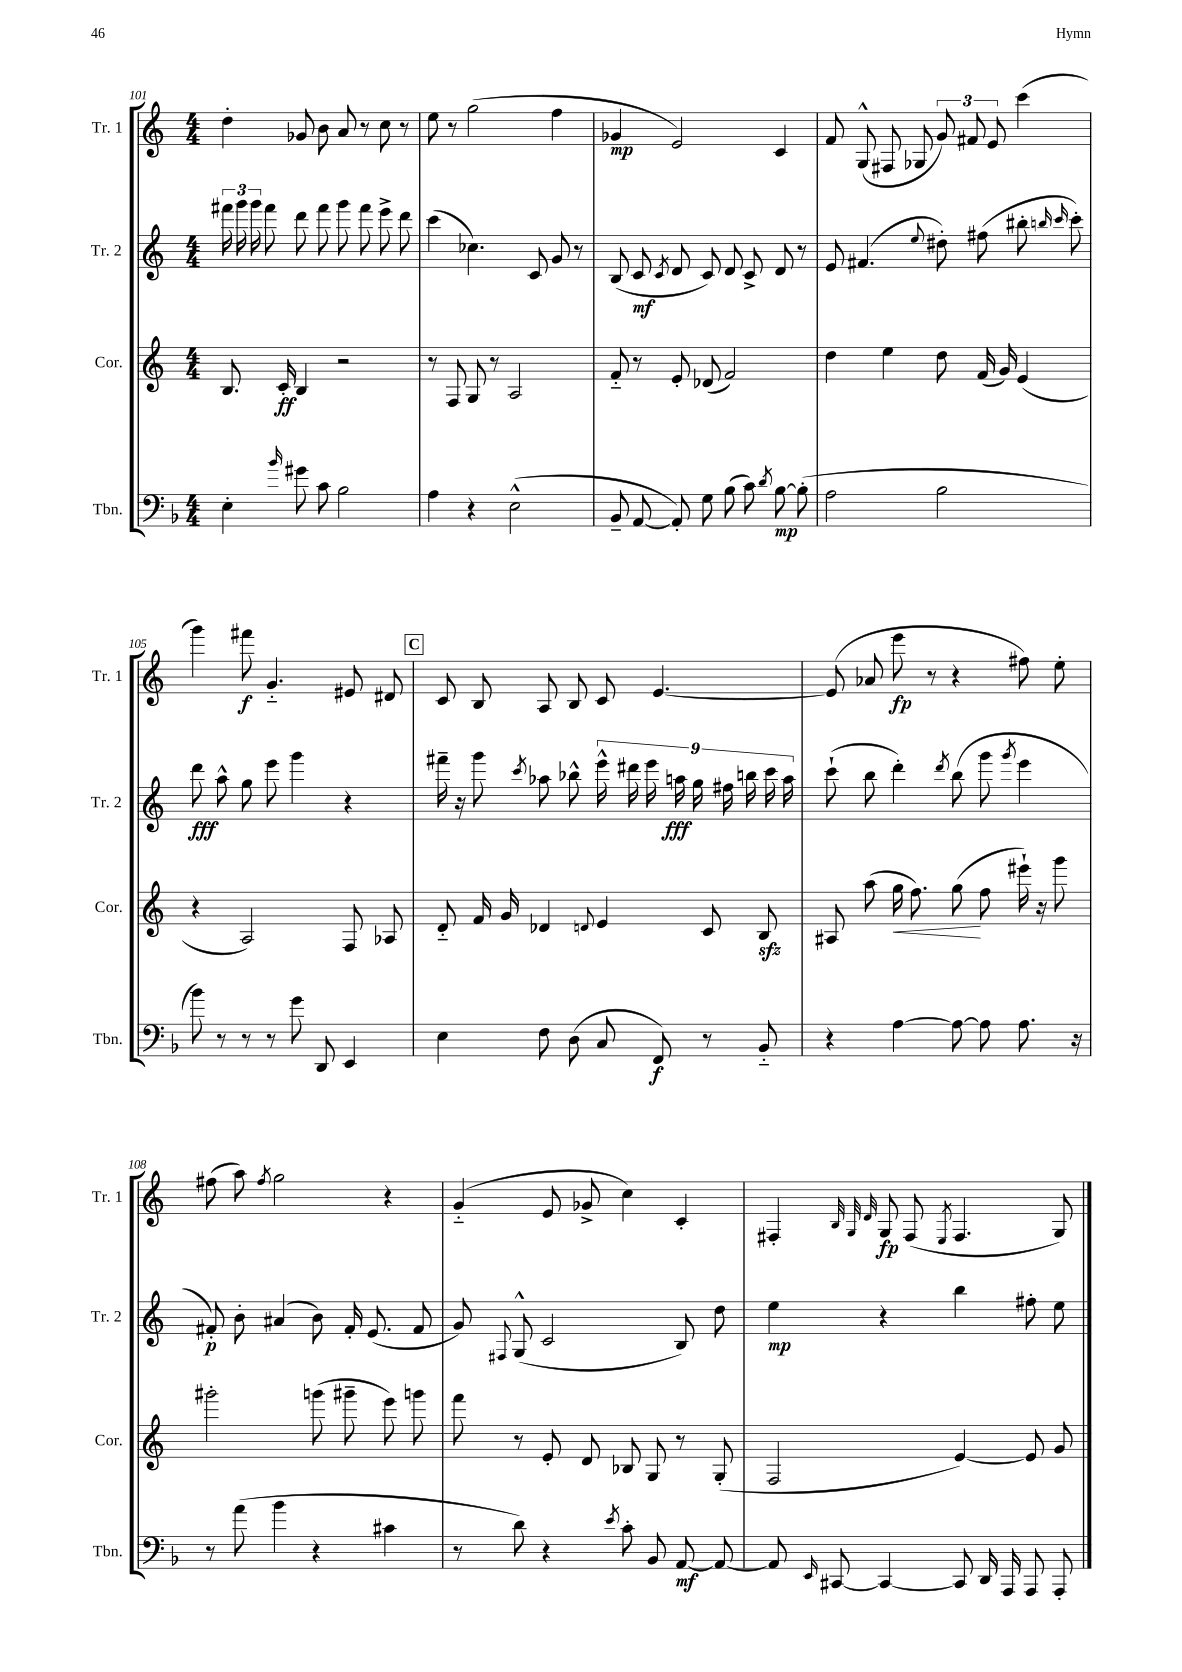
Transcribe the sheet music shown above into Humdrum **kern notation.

**kern	**dynam	**kern	**dynam	**kern	**dynam	**kern	**dynam
*part4	*part4	*part3	*part3	*part2	*part2	*part1	*part1
*staff4	*staff4	*staff3	*staff3	*staff2	*staff2	*staff1	*staff1
*I"Tbn.	*	*I"Cor.	*	*I"Tr. 2	*	*I"Tr. 1	*
*I'Tbn.	*	*I'Cor.	*	*I'Tr. 2	*	*I'Tr. 1	*
*clefF4	*	*clefG2	*	*clefG2	*	*clefG2	*
*k[b-]	*	*k[]	*	*k[]	*	*k[]	*
*M4/4	*	*M4/4	*	*M4/4	*	*M4/4	*
=101	=101	=101	=101	=101	=101	=101	=101
4E'\	.	8.B/	.	24fff#X\	.	4dd'\	.
.	.	.	.	24ggg\	.	.	.
.	.	.	.	24ggg\	.	.	.
.	.	.	.	8fff#\	.	.	.
.	.	16c'/	ff	.	.	.	.
16qqb-/	.	.	.	.	.	.	.
8g#X\	.	4B/	.	8ddd\	.	8g-X/	.
8c\	.	.	.	8fff#\	.	8b\	.
2B-\	.	2r	.	8ggg\	.	8a/	.
.	.	.	.	8fff#\	.	8r	.
.	.	.	.	8eee^\	.	8cc\	.
.	.	.	.	8ddd\	.	8r	.
=102	=102	=102	=102	=102	=102	=102	=102
4A\	.	8r	.	(4ccc\	.	8ee\	.
.	.	8F/	.	.	.	8r	.
4r	.	8G/	.	4.cc-X\)	.	(2gg\	.
.	.	8r	.	.	.	.	.
(2E^^\	.	2A/	.	.	.	.	.
.	.	.	.	8c/	.	.	.
.	.	.	.	8g/	.	4ff\	.
.	.	.	.	8r	.	.	.
=103	=103	=103	=103	=103	=103	=103	=103
8BB-~/	.	8f/	.	(8B/	.	4g-X/	mp
[8AA/	.	8r	.	8c/	mf	.	.
.	.	.	.	8qc/	.	.	.
8AA'/])	.	8e'/	.	8d/	.	2e/)	.
8G\	.	(8d-X/	.	8c/)	.	.	.
(8B-\	.	2f/)	.	8d/	.	.	.
8c\)	.	.	.	8c^/	.	.	.
8qd/	.	.	.	.	.	.	.
[8B-\	mp	.	.	8d/	.	4c/	.
(8B-'\]	.	.	.	8r	.	.	.
=104	=104	=104	=104	=104	=104	=104	=104
2A\	.	4dd\	.	8e/	.	8f/	.
.	.	.	.	(4.f#X/	.	(8G^^/	.
.	.	4ee\	.	.	.	8F#X/	.
.	.	.	.	.	.	8G-X/	.
.	.	.	.	8qqee/	.	.	.
2B-\	.	8dd\	.	8dd#X'\)	.	12g/)	.
.	.	.	.	.	.	12f#X/	.
.	.	(16f/	.	(8ff#X\	.	.	.
.	.	.	.	.	.	12e/	.
.	.	16g/)	.	.	.	.	.
.	.	(4e/	.	8bb#X'\	.	(4ccc\	.
.	.	.	.	16qqbbn/	.	.	.
.	.	.	.	16qqccc/	.	.	.
.	.	.	.	8ccc'\)	.	.	.
!!LO:LB:g=z
=105	=105	=105	=105	=105	=105	=105	=105
8b-\)	.	4r	.	8ddd\	fff	4ggg\)	.
8r	.	.	.	8aa^^\	.	.	.
8r	.	2A/)	.	8gg\	.	8fff#X\	f
8r	.	.	.	8eee\	.	4.g/	.
8g\	.	.	.	4ggg\	.	.	.
8DD/	.	.	.	.	.	.	.
4EE/	.	8F/	.	4r	.	8e#X/	.
.	.	8A-X/	.	.	.	8d#X/	.
!!LO:REH:place=s1:t=C
=106	=106	=106	=106	=106	=106	=106	=106
4E\	.	8d/	.	16fff#X~\	.	8c/	.
.	.	.	.	16r	.	.	.
.	.	16f/	.	8ggg\	.	8B/	.
.	.	16g/	.	.	.	.	.
.	.	.	.	8qccc/	.	.	.
8F\	.	4d-X/	.	8aa-X\	.	8A/	.
(8D\	.	.	.	8bb-X^^\	.	8B/	.
.	.	8qqdn/	.	.	.	.	.
8C/	.	4e/	.	18eee^^\	.	8c/	.
.	.	.	.	18ddd#X\	.	.	.
.	.	.	.	18eee\	.	.	.
8FF/)	f	.	.	.	.	[4.e/	.
.	.	.	.	18aan\	fff	.	.
.	.	.	.	18gg\	.	.	.
8r	.	8c/	.	.	.	.	.
.	.	.	.	18ff#X\	.	.	.
.	.	.	.	18bbn\	.	.	.
8BB-/	.	8Bzz/	.	.	.	.	.
.	.	.	.	18ccc\	.	.	.
.	.	.	.	18aa\	.	.	.
=107	=107	=107	=107	=107	=107	=107	=107
4r	.	8A#X/	.	(8ccc`\	.	(8e/]	.
.	.	(8aa\	.	8bb\	.	8a-X/	.
!	!	!	!LO:HP:b	!	!	!	!
[4A\	.	16gg\	<	4ddd'\)	.	8eee\	fp
.	.	8.ff\)	.	.	.	.	.
.	.	.	.	.	.	8r	.
.	.	.	.	8qddd/	.	.	.
8A\_	.	(8gg\	.	(8bb\	.	4r	.
8A\]	.	8ff\	[	8ggg\	.	.	.
.	.	.	.	8qggg/	.	.	.
8.A\	.	16eee#X`\)	.	4eee\	.	8ff#X\)	.
.	.	16r	.	.	.	.	.
.	.	8ggg\	.	.	.	8ee'\	.
16r	.	.	.	.	.	.	.
!!LO:LB:g=z
=108	=108	=108	=108	=108	=108	=108	=108
8r	.	2ggg#X'\	.	8f#X'/)	p	(8ff#X\	.
(8a\	.	.	.	8b'\	.	8aa\)	.
.	.	.	.	.	.	8qff#/	.
4b-\	.	.	.	(4a#X/	.	2gg\	.
4r	.	(8gggn\	.	8b\)	.	.	.
.	.	8ggg#X~\	.	16f#'/	.	.	.
.	.	.	.	(8.e/	.	.	.
4c#X\	.	8eee\)	.	.	.	4r	.
.	.	8gggn\	.	8f#/	.	.	.
=109	=109	=109	=109	=109	=109	=109	=109
8r	.	8fff\	.	8g/)	.	(4g/	.
.	.	.	.	8qqF#X/	.	.	.
8d\)	.	8r	.	(8G^^/	.	.	.
4r	.	8e'/	.	2c/	.	8e/	.
.	.	8d/	.	.	.	8g-X^/	.
8qe/	.	.	.	.	.	.	.
8c'\	.	8B-X/	.	.	.	4cc\)	.
8BB-/	.	8G/	.	.	.	.	.
[8AA/	mf	8r	.	8B/)	.	4c'/	.
8AA/_	.	(8G'/	.	8dd\	.	.	.
=110	=110	=110	=110	=110	=110	=110	=110
8AA/]	.	2F/	.	4ee\	mp	4F#X'/	.
16qqEE/	.	.	.	.	.	.	.
[8CC#X/	.	.	.	.	.	.	.
.	.	.	.	.	.	32qqB/	.
.	.	.	.	.	.	32qqG/	.
.	.	.	.	.	.	32qqd/	.
4CC#/_	.	.	.	4r	.	8G/	fp
.	.	.	.	.	.	(8F#/	.
.	.	.	.	.	.	8qE/	.
8CC#/]	.	[4e/)	.	4bb\	.	4.F#/	.
16DD/	.	.	.	.	.	.	.
16AAA/	.	.	.	.	.	.	.
8AAA/	.	8e/]	.	8ff#X'\	.	.	.
8AAA'/	.	8g/	.	8ee\	.	8G/)	.
==	==	==	==	==	==	==	==
*-	*-	*-	*-	*-	*-	*-	*-
